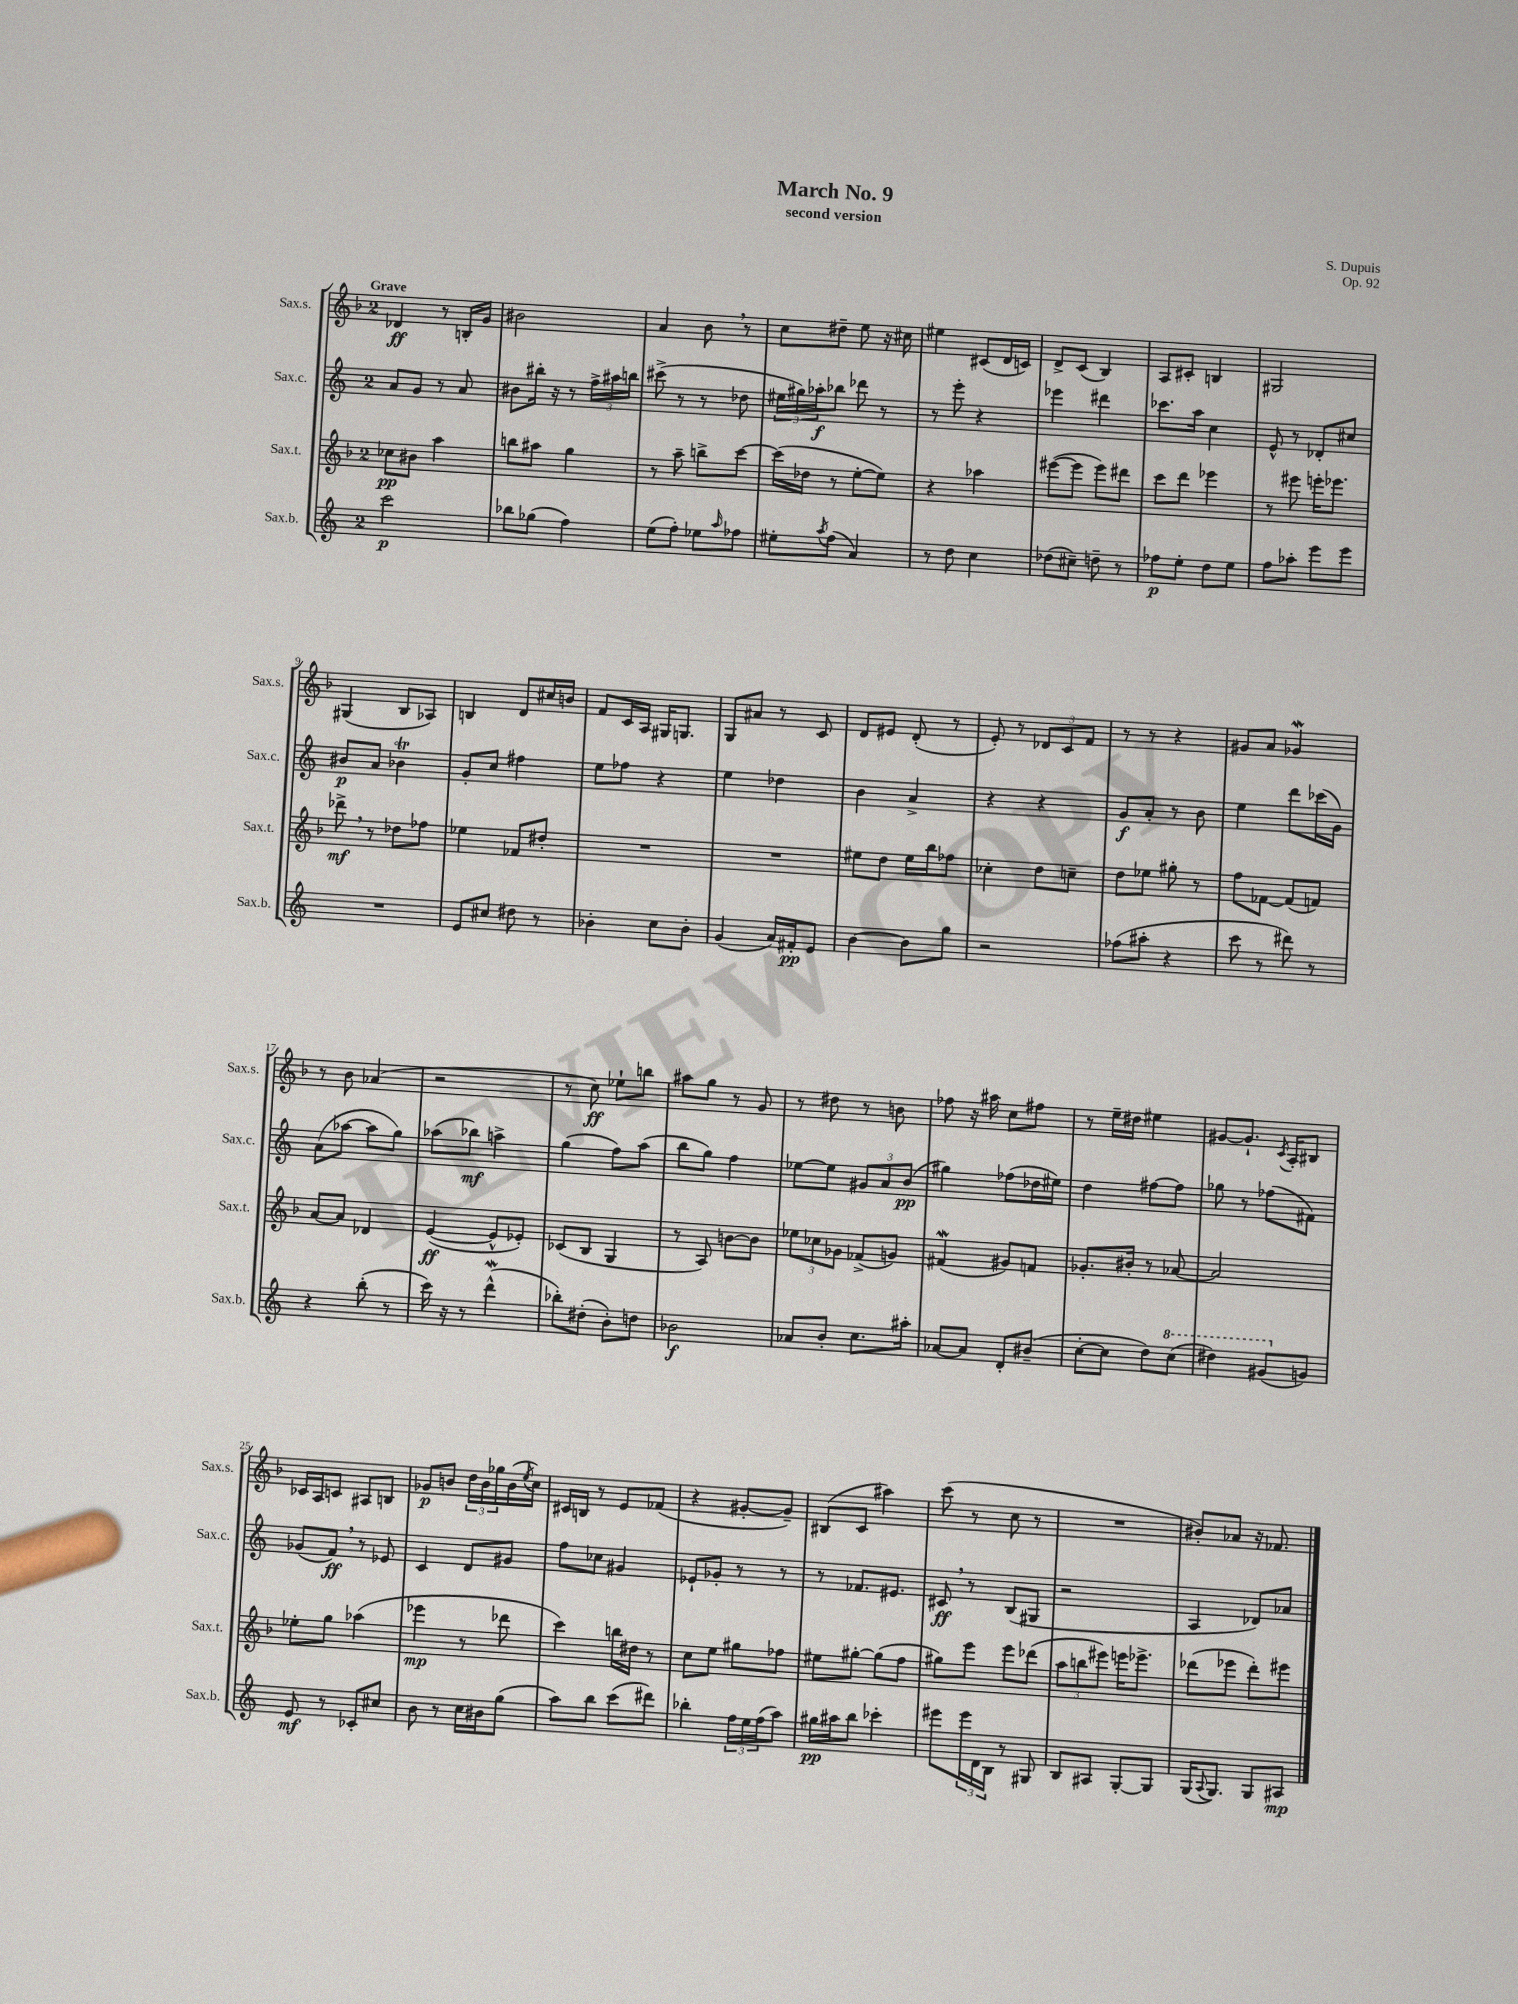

**kern	**kern	**kern	**kern
*staff4	*staff3	*staff2	*staff1
*clefG2	*clefG2	*clefG2	*clefG2
*k[]	*k[b-]	*k[]	*k[b-]
*M2/4	*M2/4	*M2/4	*M2/4
2ccc	8cc-	8a	4d-
.	8b#	8g	.
.	4aa	8r	8r
.	.	8a	16B'
.	.	.	16g
=	=	=	=
8bb-	8bb	8b#	2b#
(8gg-	8aa#	16bb#'	.
.	.	16r	.
4ff)	4gg	8r	.
.	.	24ff^	.
.	.	24aa#	.
.	.	24bb	.
=	=	=	=
(8ee	8r	(8ccc#^	4a
8ff')	8aa~	8r	.
8ee-	8bb^	8r	8b-
16qqaa	.	.	.
8ff-	[8ccc	8dd-	8r
=	=	=	=
8ee#'	(16ccc]	24ee#	8cc
.	.	24gg#)	.
.	16dd-	.	.
.	.	24aa-'	.
8qaa	.	.	.
(8ff	8r	8bb-	8dd#~
4a)	[8ee'	8ddd-	8ee
.	8ee])	8r	16r
.	.	.	16cc#
=	=	=	=
8r	4r	8r	4ee#
8dd	.	8eee'	.
4cc	4aa-	4r	(8c#
.	.	.	16d
.	.	.	16c)
=	=	=	=
(8dd-	([8eee#	4eee-	8d^
8cc#~)	8eee#]	.	(8c
8dd~	8eee#)	4ddd#	4B-)
8r	8ddd#	.	.
=	=	=	=
8ff-	8ccc	8.ccc-	8A
8ee'	8ddd	.	8c#'
.	.	16aa	.
8dd	4eee-	4cc	4B
8ee	.	.	.
=	=	=	=
8ff	8r	8e^^	2G#
8aa-'	8eee#	8r	.
8eee	16eee'	8d-'	.
.	8.eee-	.	.
8eee	.	8cc#	.
=	=	=	=
2r	8ddd-^	8b#	(4G#
.	8r	8a	.
.	8dd-	4b-	8B-
.	8ff-	.	8A-)
=	=	=	=
8e	4ee-	8g'	4B
8cc#	.	8cc	.
8dd#	8f-	4ff#	8d
8r	8dd#'	.	16cc#
.	.	.	16b
=	=	=	=
4b-'	2r	8ee	8f
.	.	8ff-	16c
.	.	.	16A
8cc	.	4r	16G#
.	.	.	8.G
8b-'	.	.	.
=	=	=	=
(4g	2r	4ee	8G
.	.	.	8a#
16a)	.	4dd-	8r
16f#'	.	.	.
8e	.	.	8c
=	=	=	=
[4b	8ee#	4b	8d
.	8dd	.	8e#
8b]	16ee#	4a^	(8d'
.	16bb-	.	.
8gg	8ff-	.	8r
=	=	=	=
2r	4cc-'	4r	8e')
.	.	.	8r
.	8dd	4r	12d-
.	.	.	12c
.	8cc~	.	.
.	.	.	12f
=	=	=	=
(8ff-	8dd	8g	8r
8aa#'	8ee-	8a'	8r
4r	8gg#'	8r	4r
.	8r	8b	.
=	=	=	=
8ccc	8ff	4ee	8g#
8r	[8f-	.	8a
8ddd#)	(8f-]	8ddd	4g-
8r	8f)	(16ccc-	.
.	.	16g)	.
=	=	=	=
4r	[8a	(8a	8r
.	8a]	[8aa-	8b-
(8bb'	4d-	8aa-]	(4a-
8r	.	8gg)	.
=	=	=	=
16ccc)	([4e	(8aa-	2r
16r	.	.	.
8r	.	8bb-)	.
(4ddd^^	8e^^]	4aa^	.
.	8e-')	.	.
=	=	=	=
8bb-')	(8c-	(4gg	8r
(8dd#'	8B-	.	8cc)
8b')	4G	8ff)	8ee-`
8dd	.	(8aa	8bb
=	=	=	=
2b-	8r	8bb	8aa#
.	8A)	8gg)	8gg
.	[8b	4ff	8r
.	8b]	.	8g
=	=	=	=
8a-	12ee-	[8ee-	8r
.	12cc-	.	.
8b'	.	8ee-]	8dd#
.	12g-	.	.
8.cc	(8f-^	12g#	8r
.	.	12a	.
.	8g)	.	8b
.	.	(12b	.
16aa#'	.	.	.
=	=	=	=
[8a-	(4f#	4gg#)	8ff-
8a-]	.	.	16r
.	.	.	16aa#
8d'	8g#)	(8ff-	8cc
(8b#~	8f	16dd-	8ff#
.	.	16ee#)	.
=	=	=	=
[8cc'	8.g-'	4dd	8r
8cc]	.	.	16ee~
.	16b#'	.	16dd#
8dd)	8r	[8ff#	4ee#
(8ccc	[8a-	8ff#]	.
=	=	=	=
4ddd#)	2a-]	8gg-	[8g#
.	.	8r	8.g#`]
(8gg#	.	(8ff-	.
.	.	.	8qc
.	.	.	16A'
8g)	.	8f#)	8B#
=	=	=	=
8e	8ee-'	(8g-	16c-
.	.	.	16A
8r	8gg	8f)	8c
8c-'	(4aa-	8r	8A#
8cc#	.	8e-	8B
=	=	=	=
8b	4eee-	4c	8g-
8r	.	.	8b
16cc	8r	8d	24dd
.	.	.	24b
16b#	.	.	.
.	.	.	24gg-
(8gg	8ddd-	8g#	(16b
.	.	.	8qee
.	.	.	16cc)
=	=	=	=
8aa)	4ccc)	8ff	16c#
.	.	.	16B
8bb	.	8cc-	8r
(8ccc	16bb	4g#	8e
.	16dd#	.	.
8ddd#)	8r	.	(8f-
=	=	=	=
4bb-'	8cc	8e-`	4r
.	8ee	8g-'	.
24ff	8gg#	8r	[8g#'
24ee	.	.	.
(24ff	.	.	.
8aa)	8ff-	8r	8g#~])
=	=	=	=
16gg#	8ee#	8r	(8B#
16aa#	.	.	.
8bb	[8gg#'	8.f-	8c
4ccc-'	(8gg#]	.	4aa#)
.	.	8.e#	.
.	8ff	.	.
=	=	=	=
8eee#	8gg#)	8c#	(8ccc
24eee#	8eee	8r	8r
24d	.	.	.
24B	.	.	.
8r	8eee	(8B	8cc
8G#	(8ddd-	8G#	8r
=	=	=	=
8B	12aa	2r	2r
.	12bb	.	.
8A#	.	.	.
.	12eee#)	.	.
[8G'	16eee	.	.
.	8.eee-^	.	.
8G]	.	.	.
=	=	=	=
(16G	(8ddd-	4A	8b#')
8qqA	.	.	.
8.G)	.	.	.
.	8eee-	.	8a-
8G	8ddd-')	8d-)	16r
.	.	.	8.f-
8A#	8eee#	8a-	.
==	==	==	==
*-	*-	*-	*-
